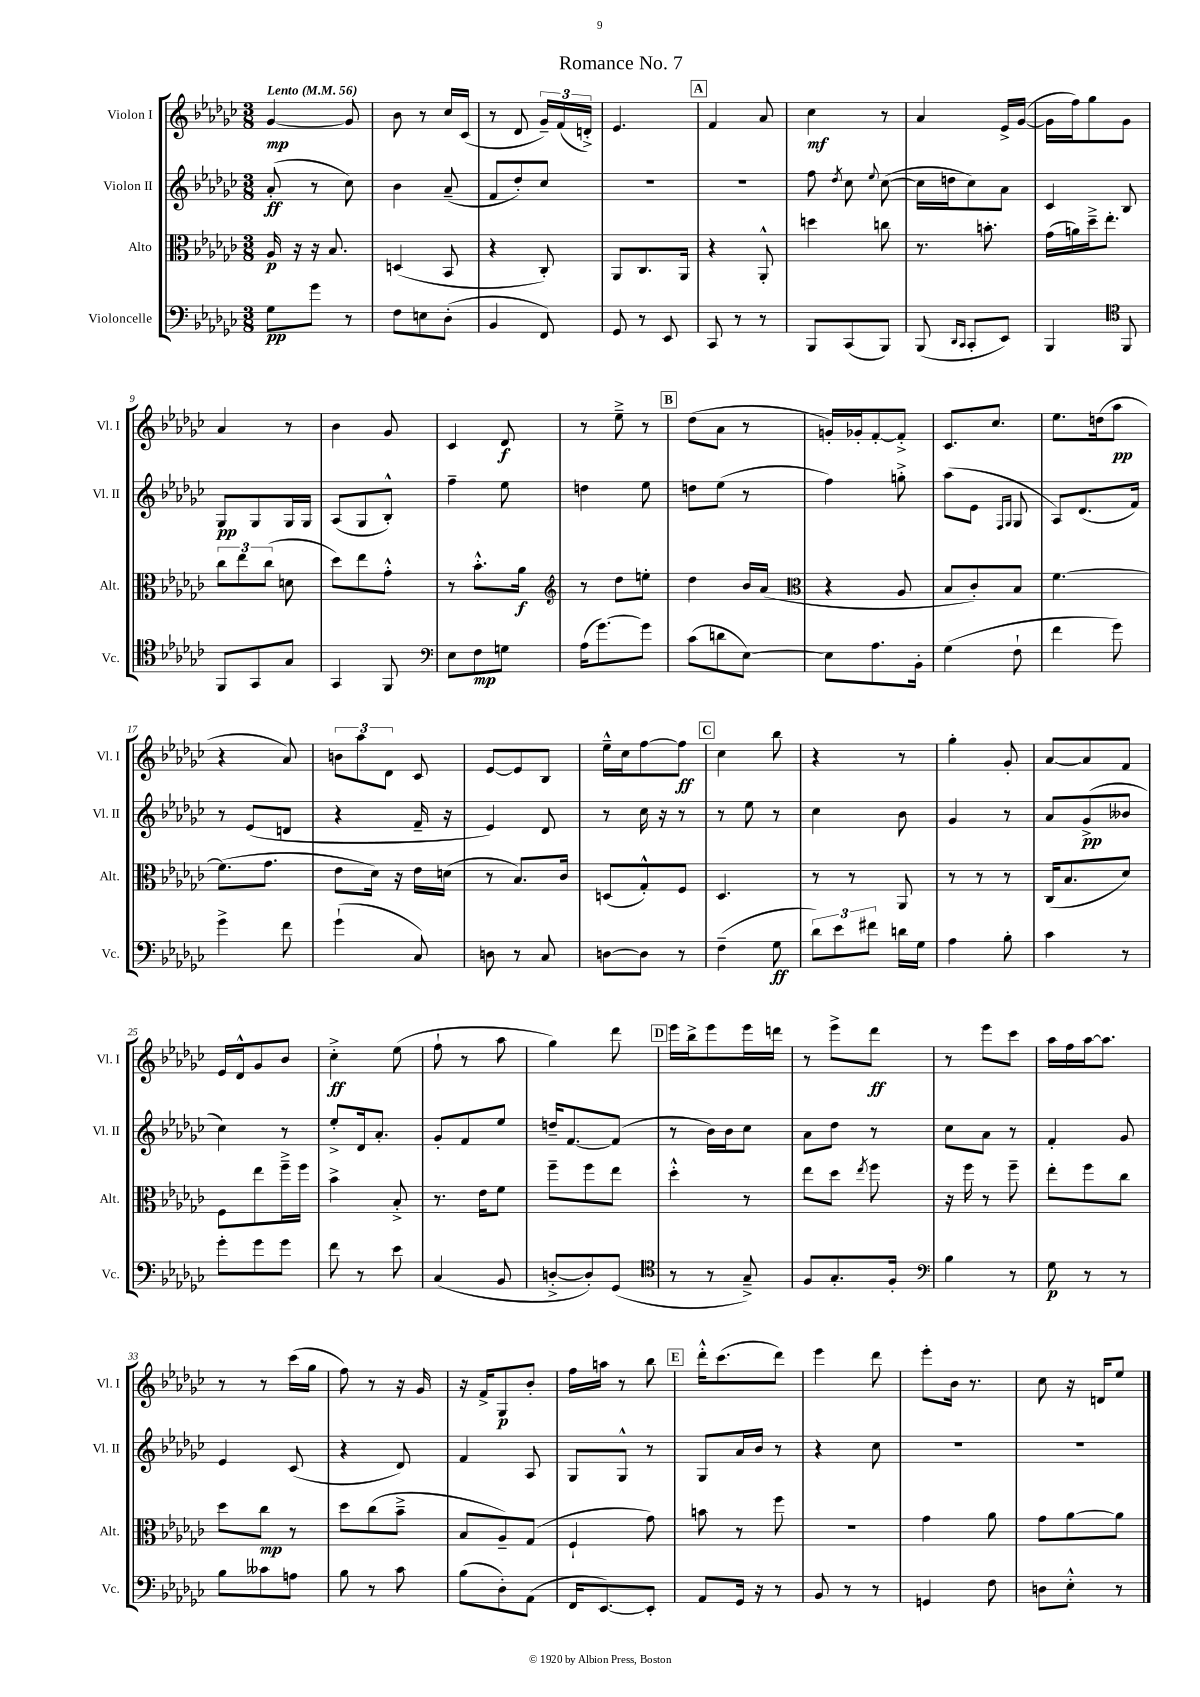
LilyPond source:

\header { title = "Romance No. 7" }
<<
\new StaffGroup <<
\new Staff = "s0" \with { instrumentName = "Violon I" shortInstrumentName = "Vl. I" } {
    \clef treble \key ges \major \numericTimeSignature \time 3/8 \tempo "Lento" 4 = 56
    \autoBeamOff ges'4~\mp ges'8 |
    bes'8 r8 ces''16[ ces'16]( |
    r8 des'8 \tuplet 3/2 { ges'16[--) f'16( d'16]-.->) } |
    ees'4. |
    \mark \markup { \box "A" } f'4 aes'8 |
    ces''4\mf r8 |
    aes'4 ees'16[-> ges'16]~( |
    ges'16[ f''16) ges''8 ges'8] |
    aes'4 r8 |
    bes'4 ges'8 |
    ces'4 des'8\f |
    r8 ees''8---> r8 |
    \mark \markup { \box "B" } des''8[( aes'8] r8 |
    g'16[-.) ges'16-. f'8~-. f'8]-.-> |
    ces'8.[ ces''8.] |
    ees''8.[ d''16( aes''8]\pp |
    r4 aes'8) |
    \tuplet 3/2 { b'8[ aes''8 des'8] } ces'8 |
    ees'8[~ ees'8 bes8] |
    ees''16[---^ ces''16 f''8~ f''8]\ff |
    \mark \markup { \box "C" } ces''4 bes''8 |
    r4 r8 |
    ges''4-. ges'8-. |
    aes'8[~ aes'8 f'8] |
    ees'16[ des'16-^ ges'8 bes'8] |
    ces''4-.->\ff ees''8( |
    f''8-! r8 aes''8 |
    ges''4) des'''8 |
    \mark \markup { \box "D" } ees'''16[ bes''16-> ees'''8 ees'''16 d'''16] |
    r8 ees'''8[-> des'''8]\ff |
    r8 ees'''8[ ces'''8] |
    aes''16[ f''16 aes''16~ aes''8.] |
    r8 r8 ces'''16[( ges''16] |
    f''8) r8 r16 ges'16 |
    r16 f'16[-> ges8\p bes'8]-. |
    f''16[ a''16] r8 bes''8 |
    \mark \markup { \box "E" } des'''16[-.-^ ces'''8.( des'''8]) |
    ees'''4 des'''8 |
    ees'''8[-. bes'16] r8. |
    ces''8 r16 d'16[ ees''8] \bar "|." |
}
\new Staff = "s1" \with { instrumentName = "Violon II" shortInstrumentName = "Vl. II" } {
    \clef treble \key ges \major \numericTimeSignature \time 3/8
    \autoBeamOff aes'8-.\ff( r8 ces''8) |
    bes'4 aes'8--( |
    f'8[ des''8-.) ces''8] |
    R4. |
    \mark \markup { \box "A" } R4. |
    f''8 \acciaccatura { des''8 } ces''8 \appoggiatura { ees''8 } ces''8~( |
    ces''16[ d''16 ces''8) aes'8] |
    ces'4 bes8 |
    ges8[\pp ges8 ges16 ges16] |
    aes8[( ges8 bes8]-.-^) |
    f''4-- ees''8 |
    d''4 ees''8 |
    \mark \markup { \box "B" } d''8[ ees''8]( r8 |
    f''4) g''8-.-> |
    aes''8[( ees'8] \grace { f16[ ges16] } ges8 |
    aes8[) des'8.( f'16]) |
    r8 ees'8[( d'8] |
    r4 f'16-- r16 |
    ees'4) des'8 |
    r8 ces''16 r16 r8 |
    \mark \markup { \box "C" } r8 ees''8 r8 |
    ces''4 bes'8 |
    ges'4 r8 |
    aes'8[ ges'8->\pp( beses'8] |
    ces''4) r8 |
    ees''8[-.-> des'16 aes'8.]-. |
    ges'8[-. f'8 ees''8] |
    d''16[-- f'8.~ f'8]( |
    \mark \markup { \box "D" } r8 bes'16[) bes'16 ces''8] |
    aes'8[ des''8] r8 |
    ces''8[ aes'8] r8 |
    f'4-. ges'8 |
    ees'4 ces'8( |
    r4 des'8) |
    f'4 aes8 |
    ges8[ ges8]-^ r8 |
    \mark \markup { \box "E" } ges8[ aes'16 bes'16] r8 |
    r4 ces''8 |
    R4. |
    R4. \bar "|." |
}
\new Staff = "s2" \with { instrumentName = "Alto" shortInstrumentName = "Alt." } {
    \clef alto \key ges \major \numericTimeSignature \time 3/8
    \autoBeamOff aes16\p r16 r16 bes8. |
    d4( bes,8 |
    r4 ces8-.) |
    aes,8[ ces8. aes,16] |
    \mark \markup { \box "A" } r4 aes,8-.-^ |
    d''4 c''8 |
    r8. b'8.-. |
    ges'16[( a'16) des''16---> ees''8.]-. |
    \tuplet 3/2 { ces''8[ ees''8 ces''8]( } d'8 |
    des''8[) ees''8 ges'8]-.-^ |
    r8 bes'8.[-.-^ aes'16]\f |
    \clef treble r8 des''8[ e''8]-. |
    \mark \markup { \box "B" } des''4 bes'16[ aes'16]( |
    \clef alto r4 aes8 |
    bes8[ ces'8-.) bes8] |
    f'4.~ |
    f'8.[( ges'8.] |
    ees'8[ des'16]) r16 ees'16[ d'16]( |
    r8 bes8.[) ces'16] |
    d8[( ges8-.-^) f8] |
    \mark \markup { \box "C" } des4. |
    r8 r8 aes,8 |
    r8 r8 r8 |
    ces16[( bes8. des'8]) |
    f8[ ees''8 f''16---> f''16] |
    bes'4-> bes8-.-> |
    r8. ees'16[ f'8] |
    f''8[-- f''8 ees''8] |
    \mark \markup { \box "D" } des''4-.-^ r8 |
    ees''8[ des''8] \acciaccatura { ees''8 } f''8 |
    r16 f''16 r8 f''8-- |
    ees''8[-. f''8 ces''8] |
    des''8[ ces''8]\mp r8 |
    des''8[ ces''8( bes'8]---> |
    bes8[ aes8--) ges8]( |
    f4-! ges'8) |
    \mark \markup { \box "E" } b'8 r8 f''8 |
    R4. |
    ges'4 aes'8 |
    ges'8[ aes'8~ aes'8] \bar "|." |
}
\new Staff = "s3" \with { instrumentName = "Violoncelle" shortInstrumentName = "Vc." } {
    \clef bass \key ges \major \numericTimeSignature \time 3/8
    \autoBeamOff ges8[\pp ges'8] r8 |
    f8[ e8 des8]-.( |
    bes,4 f,8) |
    ges,8 r8 ees,8 |
    \mark \markup { \box "A" } ces,8 r8 r8 |
    bes,,8[ ces,8( bes,,8]) |
    bes,,8( \grace { des,16[ ces,16] } ces,8[-. ees,8]) |
    bes,,4 \clef tenor f,8 |
    f,8[ ges,8 ges8] |
    ges,4 f,8 |
    \clef bass ees8[ f8\mp g8] |
    aes16[( ges'8.~) ges'8] |
    \mark \markup { \box "B" } ces'8[( d'8 ees8]~) |
    ees8[ aes8. bes,16]-. |
    ges4( f8-! |
    f'4 ges'8) |
    ges'4-> f'8 |
    ges'4-!( ces8) |
    d8 r8 ces8 |
    d8[~ d8] r8 |
    \mark \markup { \box "C" } f4--( ges8\ff |
    \tuplet 3/2 { des'8[) ees'8 fis'8] } d'16[ ges16] |
    aes4 bes8-. |
    ces'4 r8 |
    ges'8[-. ges'8 ges'8] |
    f'8 r8 ees'8 |
    ces4( bes,8 |
    d8[~-.-> d8-.) ges,8]( |
    \mark \markup { \box "D" } \clef tenor r8 r8 ges8--->) |
    f8[ ges8.-. f16]-. |
    \clef bass bes4 r8 |
    ges8\p r8 r8 |
    bes8[ ceses'8 a8] |
    bes8 r8 ces'8 |
    bes8[( des8-.) aes,8]( |
    f,16[ ees,8.~) ees,8]-. |
    \mark \markup { \box "E" } aes,8[ ges,16] r16 r8 |
    bes,8 r8 r8 |
    g,4 f8 |
    d8[ ees8]-.-^ r8 \bar "|." |
}
>>
>>
